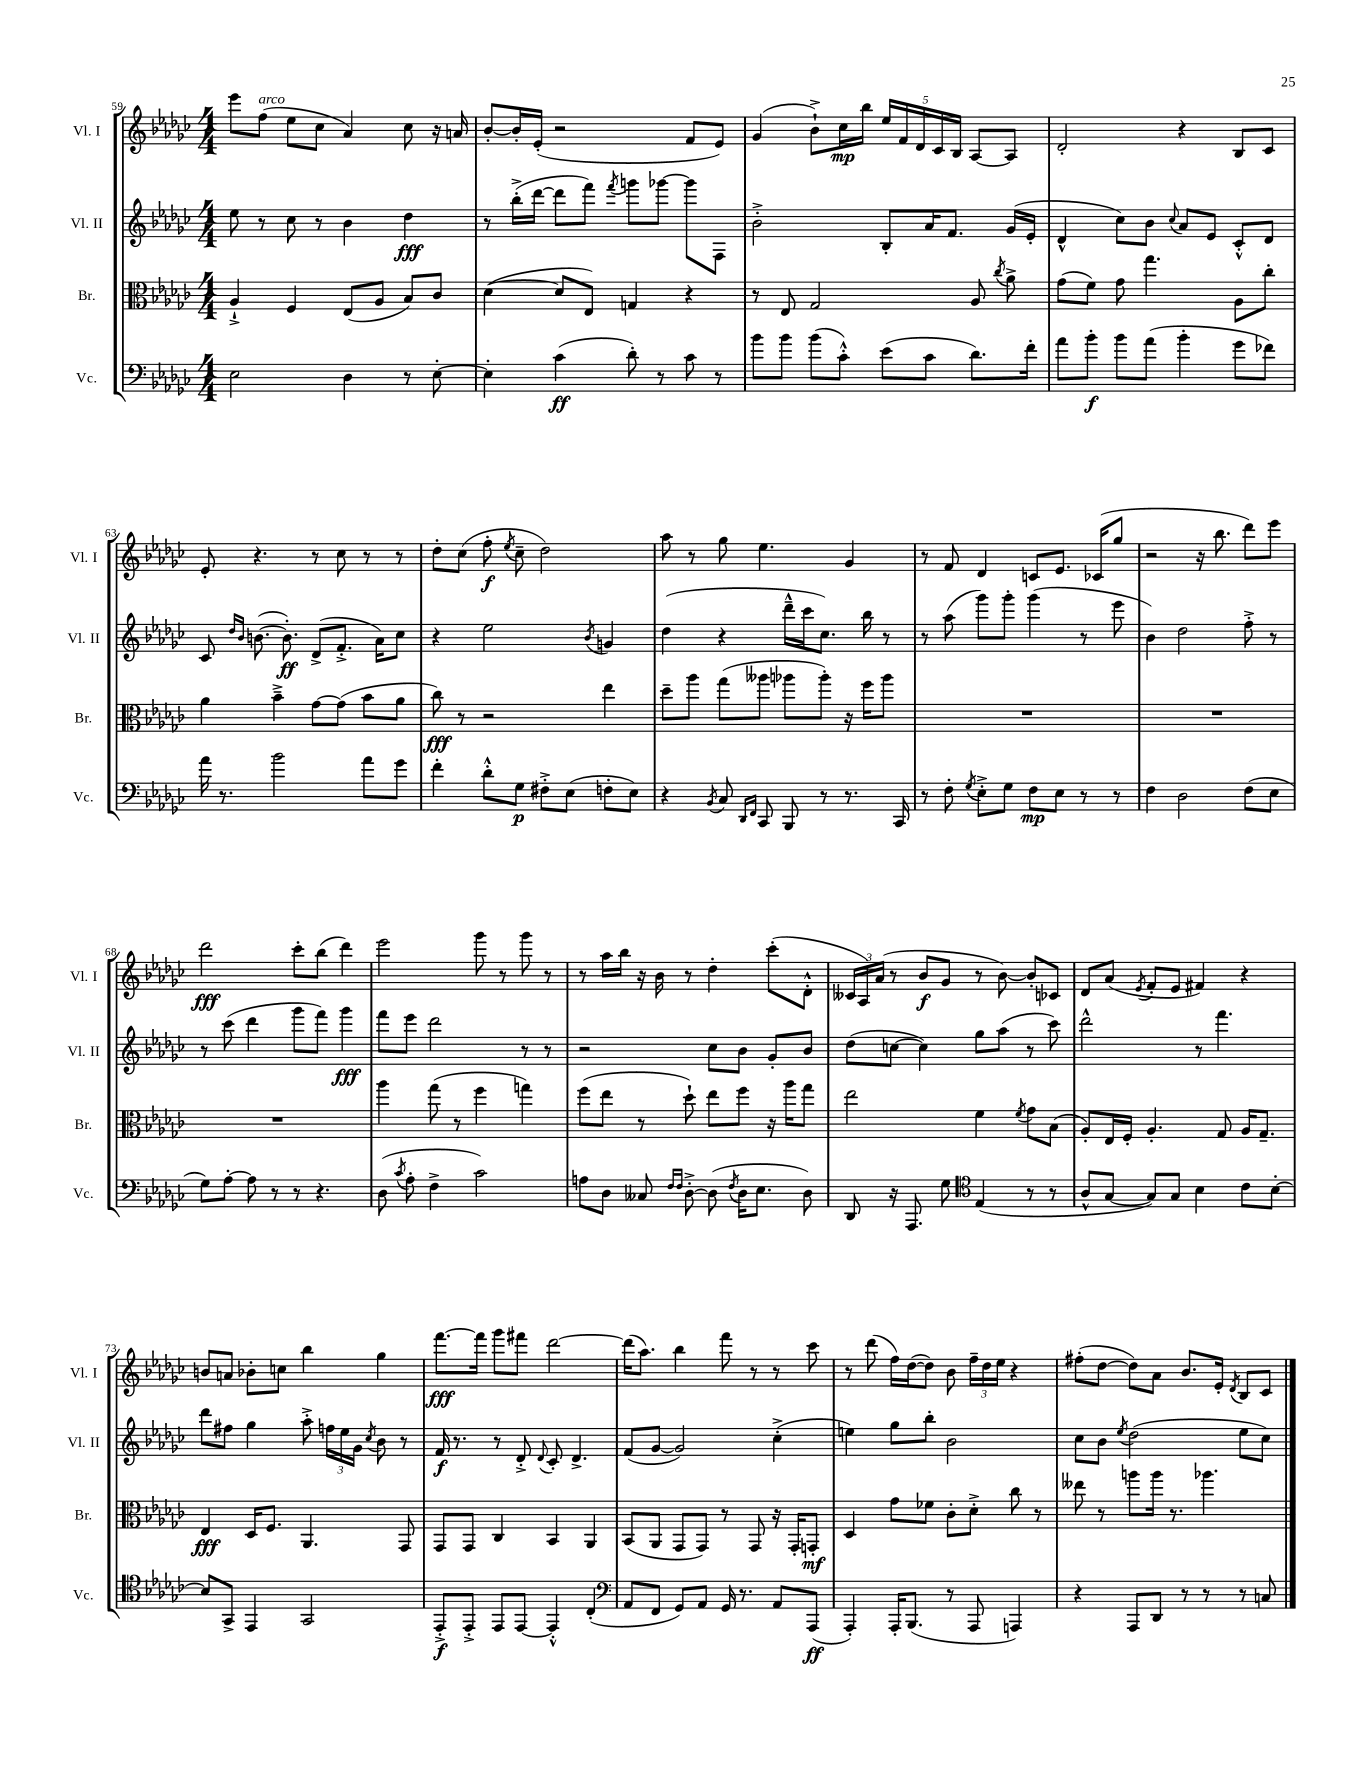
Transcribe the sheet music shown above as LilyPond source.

<<
\new StaffGroup <<
\new Staff = "s0" \with { instrumentName = "Vl. I" shortInstrumentName = "Vl. I" } {
    \clef treble \key ges \major \numericTimeSignature \time 4/4
    \autoBeamOff ees'''8[ f''8]^\markup { \italic "arco" }( ees''8[ ces''8] aes'4) ces''8 r16 a'16 |
    bes'8[~-. bes'16-. ees'16]-.( r2 f'8[ ees'8]) |
    ges'4( bes'8[-!->) ces''16\mp bes''16] \tuplet 5/4 { ees''16[ f'16 des'16 ces'16 bes16] } aes8[~ aes8] |
    des'2-. r4 bes8[ ces'8] |
    ees'8-. r4. r8 ces''8 r8 r8 |
    des''8[-. ces''8]( f''8-.\f \acciaccatura { ees''8 } ces''8-- des''2) |
    aes''8 r8 ges''8 ees''4. ges'4 |
    r8 f'8 des'4 c'8[ ees'8.] ces'16[( ges''8] |
    r2 r16 bes''8. des'''8[) ees'''8] |
    des'''2\fff ces'''8[-. bes''8]( des'''4) |
    ees'''2 ges'''8 r8 ges'''8 r8 |
    r8 aes''16[ bes''16] r16 bes'16 r8 des''4-. ces'''8[-.( des'8]-.-^ |
    \tuplet 3/2 { ceses'16[ aes16) aes'16]( } r8 bes'8[\f ges'8] r8 bes'8~) bes'8[-. ces'8] |
    des'8[ aes'8]( \acciaccatura { ees'8 } f'8[-. ees'8] fis'4) r4 |
    b'8[ a'8] bes'8[-. c''8] bes''4 ges''4 |
    f'''8.[~\fff f'''16] ges'''8[ fis'''8] des'''2~ |
    des'''16[( aes''8.]) bes''4 f'''8 r8 r8 ces'''8 |
    r8 des'''8( f''16[) des''16~( des''8]) bes'8 \tuplet 3/2 { f''16[-- des''16 ees''16] } r4 |
    fis''8[-.( des''8]~ des''8[) aes'8] bes'8.[ ees'16]-. \acciaccatura { des'8 } bes8[ ces'8] \bar "|." |
}
\new Staff = "s1" \with { instrumentName = "Vl. II" shortInstrumentName = "Vl. II" } {
    \clef treble \key ges \major \numericTimeSignature \time 4/4
    \autoBeamOff ees''8 r8 ces''8 r8 bes'4 des''4\fff |
    r8 bes''16[-.->( des'''16]~ des'''8[ f'''8]) \acciaccatura { f'''8 } g'''8[ ges'''8]~ ges'''8[ f8] |
    bes'2-.-> bes8[-. aes'16 f'8.] ges'16[( ees'16]-. |
    des'4-^ ces''8[) bes'8] \appoggiatura { ces''8 } aes'8[ ees'8] ces'8[-.-^ des'8] |
    ces'8 \grace { des''16[ bes'16] } b'8.~( b'8.-.\ff) des'8[->( f'8.]-.-> aes'16[) ces''8] |
    r4 ees''2 \acciaccatura { bes'8 } g'4 |
    des''4( r4 des'''16[---^ ces'''16 ces''8.]) bes''16 r8 |
    r8 aes''8( ges'''8[) ges'''8]-. ges'''4( r8 ees'''8 |
    bes'4) des''2 f''8-.-> r8 |
    r8 ces'''8( des'''4 ges'''8[ f'''8]) ges'''4\fff |
    f'''8[ ees'''8] des'''2 r8 r8 |
    r2 ces''8[ bes'8] ges'8[-. bes'8] |
    des''8[( c''8]~ c''4) ges''8[ aes''8]( r8 ces'''8) |
    des'''2-^ r8 f'''4. |
    des'''8[ fis''8] ges''4 aes''8-.-> \tuplet 3/2 { f''16[ ees''16 ges'16] } \acciaccatura { ces''8 } bes'8 r8 |
    f'16\f r8. r8 des'8-.-> \appoggiatura { des'8 } ces'8-. des'4.-> |
    f'8[( ges'8]~ ges'2) ces''4-.->( |
    e''4) ges''8[ bes''8]-. bes'2 |
    ces''8[ bes'8] \acciaccatura { ees''8 } des''2( ees''8[ ces''8]) \bar "|." |
}
\new Staff = "s2" \with { instrumentName = "Br." shortInstrumentName = "Br." } {
    \clef alto \key ges \major \numericTimeSignature \time 4/4
    \autoBeamOff aes4-!-> f4 ees8[( aes8] bes8[) ces'8] |
    des'4~( des'8[ ees8]) g4 r4 |
    r8 ees8 ges2 aes8 \acciaccatura { ces''8 } aes'8-> |
    ges'8[( f'8]) ges'8 ges''4. aes8[ ces''8]-. |
    aes'4 bes'4---> ges'8[~ ges'8]( bes'8[ aes'8] |
    ces''8\fff) r8 r2 ees''4 |
    des''8[-- aes''8] ges''8[( aeses''8] aes''8[ aes''8]-.) r16 f''16[ aes''8] |
    R1 |
    R1 |
    R1 |
    aes''4 ges''8( r8 f''4 g''4) |
    f''8[( ees''8] r8 des''8-!) ees''8[ f''8] r16 aes''16[ ges''8] |
    ees''2 f'4 \acciaccatura { f'8 } ges'8[ bes8]( |
    aes8[-.) ees16 f16]-. aes4.-. ges8 aes16[ ges8.]-- |
    ees4\fff des16[ f8.] aes,4. ges,8 |
    ges,8[ ges,8] ces4 bes,4 aes,4 |
    bes,8[( aes,8] ges,8[ ges,8]) r8 ges,8 r16 ges,16[-. g,8]-.\mf |
    des4 ges'8[ fes'8] ces'8[-. des'8]-.-> ces''8 r8 |
    eeses''8 r8 a''8[ a''16] r8. aes''4. \bar "|." |
}
\new Staff = "s3" \with { instrumentName = "Vc." shortInstrumentName = "Vc." } {
    \clef bass \key ges \major \numericTimeSignature \time 4/4
    \autoBeamOff ees2 des4 r8 ees8~-. |
    ees4-. ces'4\ff( des'8-.) r8 ces'8 r8 |
    bes'8[ bes'8] bes'8[( ces'8]-.-^) ees'8[( ces'8] des'8.[) f'16]-. |
    aes'8[ bes'8]-.\f bes'8[ aes'8]( bes'4-. ges'8[ fes'8]) |
    aes'16 r8. bes'2 aes'8[ ges'8] |
    f'4-. des'8[-.-^ ges8]\p fis8[-.-> ees8]( f8[-. ees8]) |
    r4 \acciaccatura { bes,8 } ces8 \grace { des,16[ f,16] } ces,8 bes,,8 r8 r8. ces,16 |
    r8 f8-. \acciaccatura { ges8 } ees8[-.-> ges8] f8[\mp ees8] r8 r8 |
    f4 des2 f8[( ees8] |
    ges8[) aes8]~-. aes8 r8 r8 r4. |
    des8( \acciaccatura { ces'8 } aes8-. f4-> ces'2) |
    a8[ des8] ceses8 \grace { f16[ f16] } des8~-.-> des8( \acciaccatura { f8 } des16[ ees8.] des8) |
    des,8 r16 aes,,8. ges8 \clef tenor ees4( r8 r8 |
    aes8[-^ ges8]~ ges8[) ges8] bes4 ces'8[ bes8]~-. |
    bes8[ ges,8]-> ees,4 ges,2 |
    ees,8[-.->\f ees,8]-.-> ees,8[ ees,8]~ ees,4-.-^ ces4-.( |
    \clef bass aes,8[ f,8] ges,8[) aes,8] ges,16 r8. aes,8[ aes,,8]\ff( |
    aes,,4-.) aes,,16[-. bes,,8.]( r8 aes,,8 a,,4) |
    r4 aes,,8[ des,8] r8 r8 r8 c8 \bar "|." |
}
>>
>>
\layout { \context { \Score currentBarNumber = #59 } }
